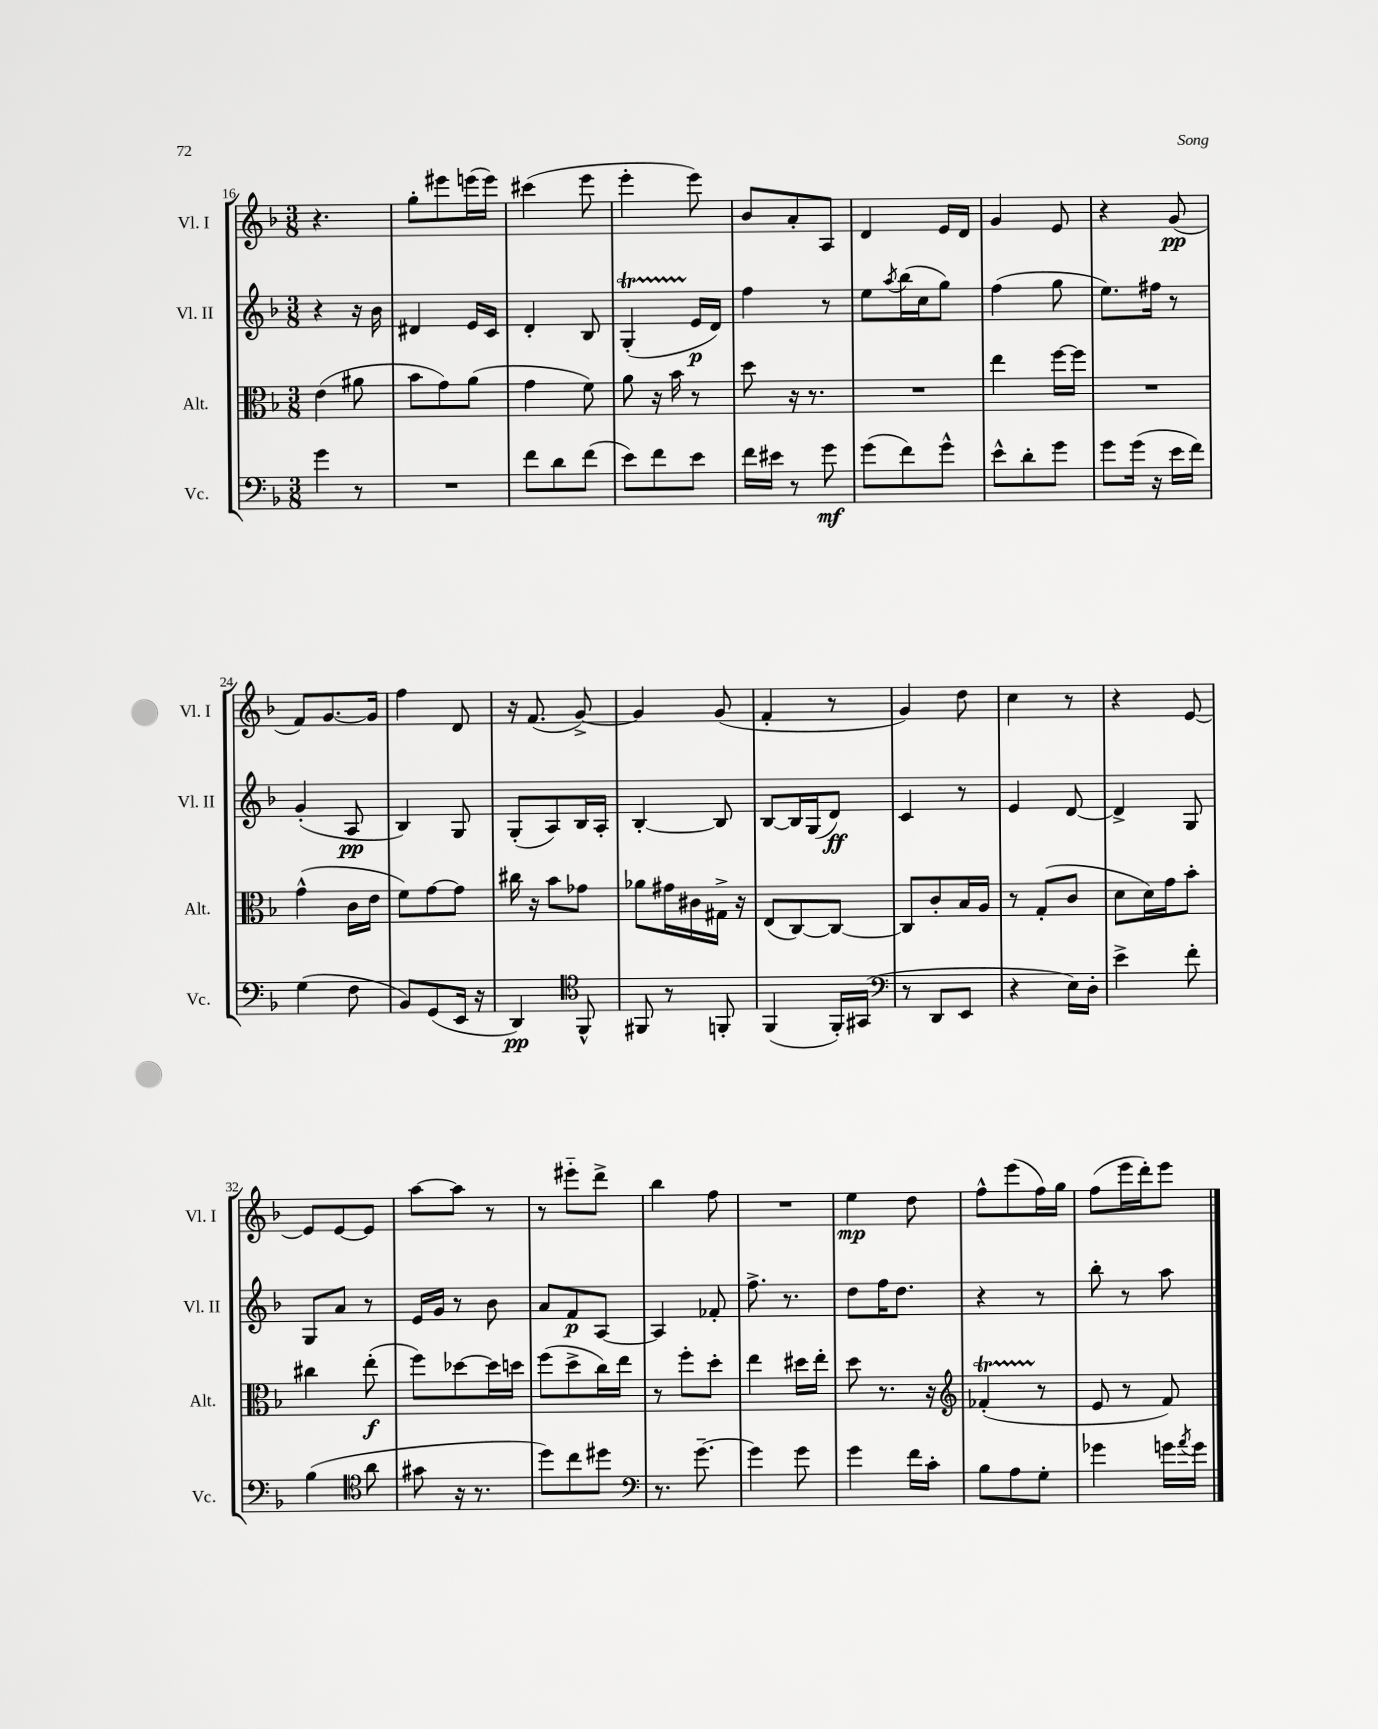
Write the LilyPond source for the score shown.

<<
\new StaffGroup <<
\new Staff = "s0" \with { instrumentName = "Vl. I" shortInstrumentName = "Vl. I" } {
    \clef treble \key f \major \numericTimeSignature \time 3/8
    r4. |
    g''8-. eis'''8 e'''16( e'''16) |
    cis'''4( e'''8 |
    e'''4-. e'''8) |
    bes'8 a'8-. a8 |
    d'4 e'16 d'16 |
    g'4 e'8 |
    r4 g'8\pp( |
    f'8) g'8.~ g'16 |
    f''4 d'8 |
    r16 f'8.( g'8~->) |
    g'4 g'8( |
    f'4-. r8 |
    g'4) d''8 |
    c''4 r8 |
    r4 e'8~ |
    e'8 e'8~ e'8 |
    a''8~ a''8 r8 |
    r8 eis'''8-_ d'''8-> |
    bes''4 f''8 |
    R4. |
    e''4\mp d''8 |
    f''8-^ e'''8( f''16) g''16 |
    f''8( e'''16 d'''16-.) e'''8 \bar "|." |
}
\new Staff = "s1" \with { instrumentName = "Vl. II" shortInstrumentName = "Vl. II" } {
    \clef treble \key f \major \numericTimeSignature \time 3/8
    r4 r16 bes'16 |
    dis'4 e'16 c'16 |
    d'4-. bes8 |
    g4-.\startTrillSpan( e'16\stopTrillSpan\p d'16) |
    f''4 r8 |
    e''8 \acciaccatura { a''8 } bes''16( c''16 g''8) |
    f''4( g''8 |
    e''8.) fis''16 r8 |
    g'4-.( a8\pp |
    bes4) g8 |
    g8-.( a8) bes16 a16-. |
    bes4~-. bes8 |
    bes8~ bes16 g16( d'8\ff) |
    c'4 r8 |
    e'4 d'8~ |
    d'4-> g8 |
    g8 a'8 r8 |
    e'16 g'16 r8 bes'8 |
    a'8 f'8\p a8~ |
    a4 fes'8-. |
    f''8.-> r8. |
    d''8 f''16 d''8. |
    r4 r8 |
    bes''8-. r8 a''8 \bar "|." |
}
\new Staff = "s2" \with { instrumentName = "Alt." shortInstrumentName = "Alt." } {
    \clef alto \key f \major \numericTimeSignature \time 3/8
    e'4( ais'8 |
    bes'8 g'8) a'8( |
    g'4 f'8) |
    a'8 r16 bes'16 r8 |
    d''8 r16 r8. |
    R4. |
    e''4 f''16~ f''16 |
    R4. |
    g'4-^( c'16 e'16 |
    f'8) g'8~ g'8 |
    cis''16 r16 bes'8 ges'8 |
    aes'8 gis'16 cis'16 gis16-> r16 |
    e8( c8~) c8~ |
    c8 c'8-. bes16 a16 |
    r8 g8-.( c'8 |
    d'8 d'16) g'16 bes'8-. |
    cis''4 e''8-.\f( |
    f''8) des''8~ des''16 d''16 |
    f''8( d''8-> c''16) e''16 |
    r8 f''8-. d''8-. |
    e''4 dis''16 e''16-. |
    d''8 r8. r16 |
    \clef treble fes'4-.\startTrillSpan( r8\stopTrillSpan |
    e'8 r8 f'8) \bar "|." |
}
\new Staff = "s3" \with { instrumentName = "Vc." shortInstrumentName = "Vc." } {
    \clef bass \key f \major \numericTimeSignature \time 3/8
    g'4 r8 |
    R4. |
    f'8 d'8 f'8( |
    e'8) f'8 e'8 |
    f'16 eis'16 r8 g'8\mf |
    g'8( f'8) g'8-^ |
    e'8-^ d'8-. g'8 |
    g'8 g'16( r16 e'16 f'16) |
    g4( f8 |
    bes,8) g,8( e,16 r16 |
    d,4\pp) \clef tenor f,8-^ |
    fis,8 r8 f,8-. |
    f,4( f,16-.) gis,16( |
    \clef bass r8 d,8 e,8 |
    r4 e16) d16-. |
    e'4-> f'8-. |
    bes4( \clef tenor a'8 |
    gis'8 r16 r8. |
    d''8) c''8 dis''8 |
    \clef bass r8. g'8.~-- |
    g'4 g'8 |
    g'4 f'16 c'16-. |
    bes8 a8 g8-. |
    ges'4 g'16 \acciaccatura { a'8 } g'16 \bar "|." |
}
>>
>>
\layout { \context { \Score currentBarNumber = #16 } }
